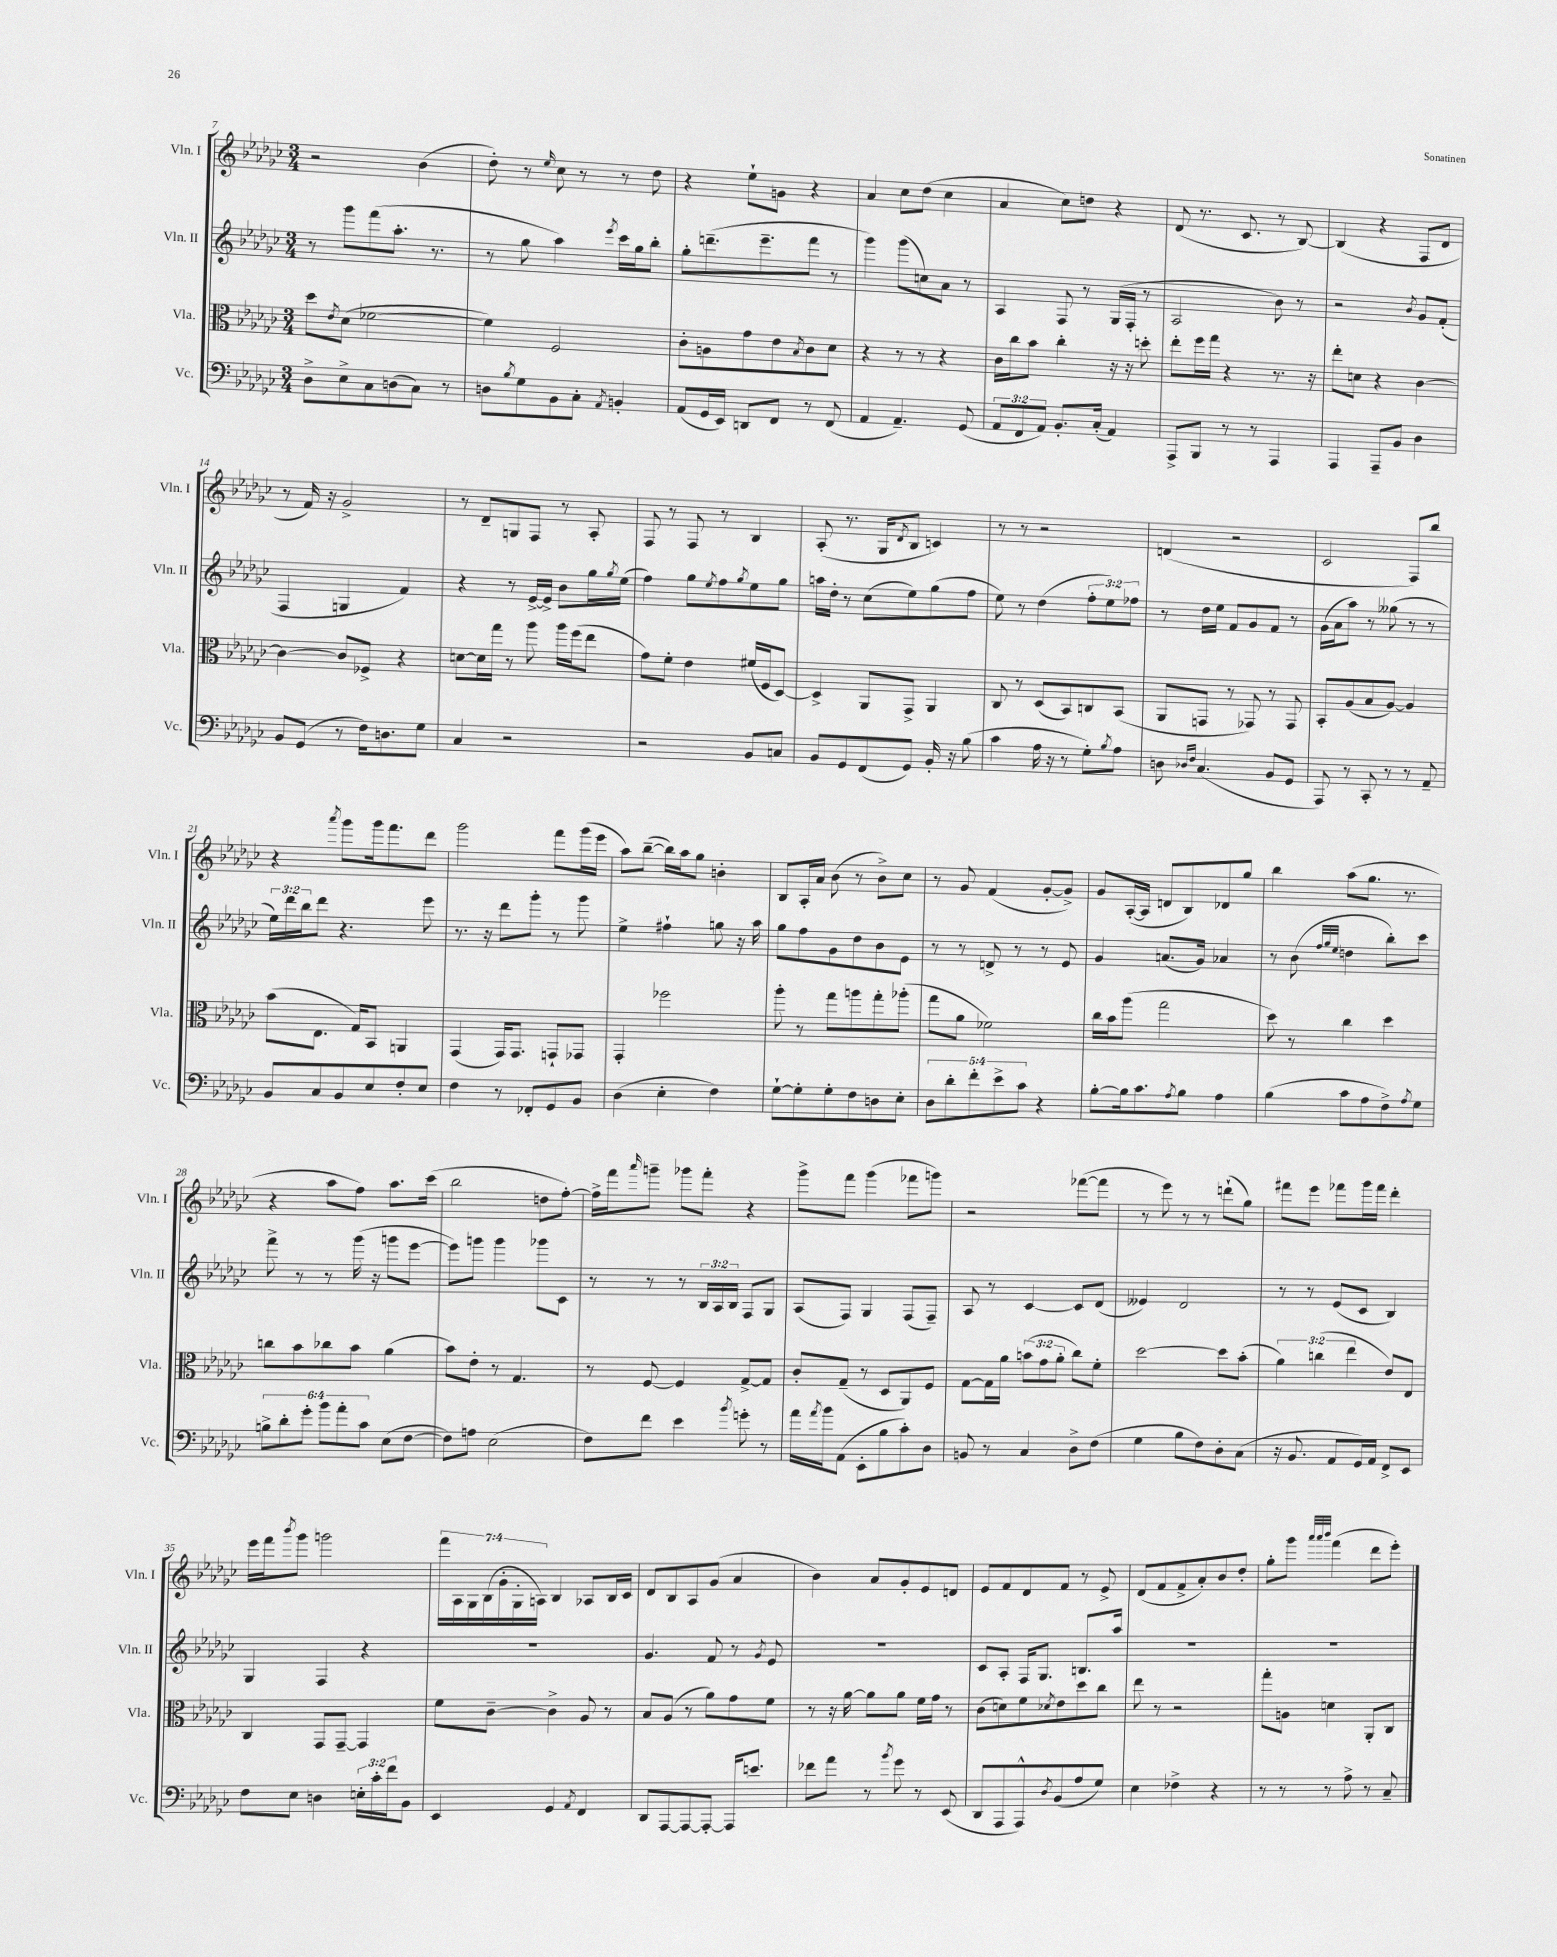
<<
\new StaffGroup <<
\new Staff = "s0" \with { instrumentName = "Vln. I" shortInstrumentName = "Vln. I" } {
    \clef treble \key ges \major \numericTimeSignature \time 3/4 \override Staff.TupletNumber.text = #tuplet-number::calc-fraction-text
    r2 bes'4( |
    des''8-.) r8 \grace { ees''16 } ces''8 r8 r8 des''8 |
    r4 ees''8-! g'8 r4 |
    aes'4 ces''8 des''8( ces''4 |
    aes'4 ces''8) d''8 r4 |
    des'8( r8. ces'8. r8 bes8~) |
    bes4( r4 f8 des'8 |
    r8 f'16) r16 ges'2-> |
    r8 des'8-- g8 f8 r8 aes8-. |
    f8 r8 f8 r8 bes4 |
    aes8-.( r8. ges16 \acciaccatura { des'8 } bes8 c'4) |
    r8 r8 r2 |
    d'4( r2 |
    ces'2 f8) bes''8 |
    r4 \acciaccatura { aes'''8 } ges'''8 ges'''16 f'''8. des'''8 |
    ges'''2 f'''8 ges'''16( ees'''16 |
    aes''8) bes''8~--( bes''16) aes''16 ges''8 b'4-. |
    bes8 aes16-. aes'16 bes'8( r8 bes'8->) ces''8 |
    r8 ges'8 f'4( ges'8~-. ges'8->) |
    ges'8 aes16~-.( aes16 d'8 bes8) des'8 ges''8 |
    bes''4 aes''8( ges''8. r8. |
    r4 aes''8 f''8) aes''8. ces'''16( |
    bes''2 d''8 f''8~-.) |
    f''16-> f'''16 \grace { aes'''16 } g'''8-- ges'''8 f'''8-. r4 |
    ges'''8-> f'''8 ges'''4( fes'''8 g'''8) |
    r2 fes'''8~( fes'''8 |
    r8 ees'''8) r8 r8 d'''8-!( ges''8) |
    fis'''8 ees'''8 fes'''8 ges'''16 fes'''16 des'''4-. |
    ees'''16 f'''16 \acciaccatura { bes'''8 } ges'''8 g'''2 |
    \tuplet 7/4 { f'''16 aes16 ges16 bes16( ges'16-. ges16-. a16) } bes4 aes8 bes16 ces'16 |
    des'8 bes8 aes8 ges'8( aes'4 |
    bes'4) aes'8 ges'8-. ees'8 d'8 |
    ees'8 f'8 des'8 f'8 r8 ees'8-> |
    des'8( f'8 f'8-> aes'8-.) bes'8 des''8-. |
    ges''8-. ges'''8 \grace { aes'''32 aes'''32 bes'''32 } f'''4( des'''8 ees'''8-.) \bar "|." |
}
\new Staff = "s1" \with { instrumentName = "Vln. II" shortInstrumentName = "Vln. II" } {
    \clef treble \key ges \major \numericTimeSignature \time 3/4 \override Staff.TupletNumber.text = #tuplet-number::calc-fraction-text
    r8 ges'''8 f'''8( aes''8.-. r8. |
    r8 ges''8 aes''4) \acciaccatura { ees'''8 } ces'''16 ges''16 bes''8-. |
    ges''8-. d'''8.--( ees'''8.-- f'''8 r8 |
    ges'''4) ges'''8( c''8) aes'8 r8 |
    aes4 f8 r8 ges16( f16-. r8 |
    aes2 bes'8) r8 |
    r2 \acciaccatura { bes'8 } ges'8 f'8-.( |
    f4 g4 f'4) |
    r4 r8 ees'16~-> ees'16-> bes'8 ges''16 \acciaccatura { ges''8 } ees''16( |
    f''4) ges''8 \acciaccatura { ees''8 } f''8 \acciaccatura { ges''8 } ees''8 ges''8 |
    a''16 des''16-. r8 ces''8( ees''8) ges''8( f''8 |
    ees''8) r8 des''4( \tuplet 3/2 { f''8-. ees''8) fes''8 } |
    r8 des''16 ees''16 f'8 ges'8 f'8 r8 |
    ges'16( aes'16 aes''8) r8 geses''8( r8 r8 |
    \tuplet 3/2 { ees''16) des'''16 bes''16 } des'''8 r4. ees'''8 |
    r8. r16 des'''8 ges'''8-. r8 ges'''8 |
    ees''4-> fis''4-! g''8 r16 aes''16 |
    ges''8 f''8 ges'8 des''8 bes'8 ees'8 |
    r8 r8 d'8-> r8 r8 ees'8 |
    ges'4 a'8.( ges'16) aes'4 |
    r8 bes'8( \grace { f''32 ges''32 ees''32 } d''4 bes''8-.) ces'''8 |
    f'''8-> r8 r8 ges'''16( r16 g'''8 ees'''8~ |
    ees'''8) g'''8 g'''4 ges'''8 ces'8 |
    r8 r8 r8 \tuplet 3/2 { bes16 aes16 bes16 } f8 ges8 |
    aes8( f8) ges4 f8( f8--) |
    aes8 r8 ces'4~ ces'8 des'8( |
    eeses'4) des'2 |
    r8 r8 ees'8( ces'8 bes4) |
    ges4 f4 r4 |
    R2. |
    ges'4. f'8 r8 \acciaccatura { ges'8 } ees'8 |
    R2. |
    ces'8 aes8-. f16 ges8. b8. aes''16 |
    R2. |
    R2. \bar "|." |
}
\new Staff = "s2" \with { instrumentName = "Vla." shortInstrumentName = "Vla." } {
    \clef alto \key ges \major \numericTimeSignature \time 3/4 \override Staff.TupletNumber.text = #tuplet-number::calc-fraction-text
    des''8 \acciaccatura { ees'8 } des'8( fes'2~ |
    fes'4) f2 |
    ces'8-. a8 ges'8 ees'8 \acciaccatura { bes8 } ces'8 des'8 |
    r4 r8 r8 r4 |
    ces'16 ces''16 bes'8 ces''4-. r16 r16 d''8-. |
    ees''8-. f''16 ges''16 r4 r8. r16 |
    ees''8-. d'8 r4 ces'4~ |
    ces'4~ ces'8 fes8-> r4 |
    d'8~ d'16 ges''16 r8 aes''8 aes''16 f''16( ees''8 |
    ges'8) f'8-. ees'4 fis'16( f16 des8~) |
    des4-> aes,8 ges,8-> aes,4 |
    ces8 r8 des8( bes,8) c8 bes,8( |
    aes,8 g,8 r8 ges,8) r8 ges,8 |
    bes,8-. aes8( bes8 aes8~) aes4 |
    bes'8( ees8. ges16) bes,8 a,4 |
    ges,4( ges,16) ges,8. g,8-! ges,8 |
    ges,4-. fes''2 |
    aes''8-. r8 ges''8 a''8 ges''8-. aes''8-.( |
    ges''8 aes'8 fes'2) |
    ces''16 bes'16 aes''8( ges''2 |
    des''8) r8 ces''4 des''4 |
    c''8 bes'8 ces''8 bes'8 aes'4( |
    bes'8) ees'8-. r8 ges4. |
    r8 f8~ f4 ges8~-> ges8 |
    ces'8-. ges8--( r8 des8 aes,8) f8 |
    ges8~ ges16 aes'16 \tuplet 3/2 { b'8( ges'8 aes'8-. } ces''8) f'8-. |
    des''2~ des''8 bes'8-.( |
    \tuplet 3/2 { aes'4) c''4( ees''4 } ees'8) ees8 |
    ces4 ges,8 ges,8~-- ges,4 |
    f'8 ces'8~-- ces'4-> aes8 r8 |
    bes8 aes8( r8 aes'8) ges'8 f'8 |
    r8 r16 aes'16~ aes'8 aes'8 f'16 ges'16 r8 |
    ces'8( d'8) f'8 \acciaccatura { des'8 } ees'8 des''8 ces''8 |
    ees''8 r8 r2 |
    ges''8-. a8 d'4 aes,8-. ces8 \bar "|." |
}
\new Staff = "s3" \with { instrumentName = "Vc." shortInstrumentName = "Vc." } {
    \clef bass \key ges \major \numericTimeSignature \time 3/4 \override Staff.TupletNumber.text = #tuplet-number::calc-fraction-text
    des8-> ees8-> ces8 d8( ces8) r8 |
    d8 \acciaccatura { bes8 } ges8 bes,8 ces8-. \acciaccatura { aes,8 } b,4-. |
    aes,8( ges,16 ees,16) d,8 f,8 r8 f,8( |
    aes,4 aes,4.--) ges,8( |
    \tuplet 3/2 { aes,8 f,8 aes,8) } bes,8.-. ces16-.( aes,4) |
    aes,,8-> bes,,8 r8 r8 aes,,4 |
    aes,,4 aes,,8-- bes,8 des4 |
    bes,8 ges,8( r8 f16) d8. ges8 |
    ces4 r2 |
    r2 bes,8 c8 |
    bes,8 ges,8 f,8( ges,8) bes,16-. r16 bes8( |
    ces'4 aes16 r16 r8 ges8-.) \acciaccatura { bes8 } aes8 |
    d8 \grace { des16 f16 } ces4.( bes,8 ges,8 |
    aes,,8) r8 ces,8-. r8 r8 aes,8-- |
    bes,8 ces8 bes,8 ees8 f8-. ees8 |
    f4 r8 fes,8-. ges,8 bes,8 |
    des4( ees4-. f4) |
    ges8~-! ges8-. ges8-. f8 d8 ees8-. |
    \tuplet 5/4 { des8 des'8-. f'8-. ees'8-> ces'8 } r4 |
    bes8~-. bes16 ces'8. \acciaccatura { aes8 } bes8 aes4 |
    bes4( ces'8 aes8 f8->) \acciaccatura { aes8 } ges8 |
    \tuplet 6/4 { b8-> des'8-. ges'8-. bes'8 aes'8-. ces'8 } ees8( f8~ |
    f8) a8 ees2( |
    f8) f'8 ees'4 \acciaccatura { bes'8 } g'8-. r8 |
    aes'16 \acciaccatura { aes'8 } bes'16 aes,8( ees,8-. bes8 ces'8-.) des8 |
    b,8 r8 ces4 des8-> f8( |
    ges4 bes8 f8) des8-. ces8( |
    r16 bes,8. aes,8 ges,16) aes,16 f,8-> ees,8 |
    f8 ees8 d4 \tuplet 3/2 { e16-. ces'16-. f'16 } bes,8 |
    ees,4 ges,4 \acciaccatura { aes,8 } f,4 |
    des,8 aes,,8~ aes,,8~ aes,,8~-. aes,,16 e'8. |
    fes'8 aes'8 r8 \acciaccatura { bes'8 } ges'8 r8 ees,8( |
    des,8 aes,,8 aes,,8-^) \acciaccatura { des8 } bes,8( aes8 ges8) |
    ees4 fes4-> r4 |
    r8 r8 r8 aes8-> r8 ces8-- \bar "|." |
}
>>
>>
\layout { \context { \Score currentBarNumber = #7 } }
